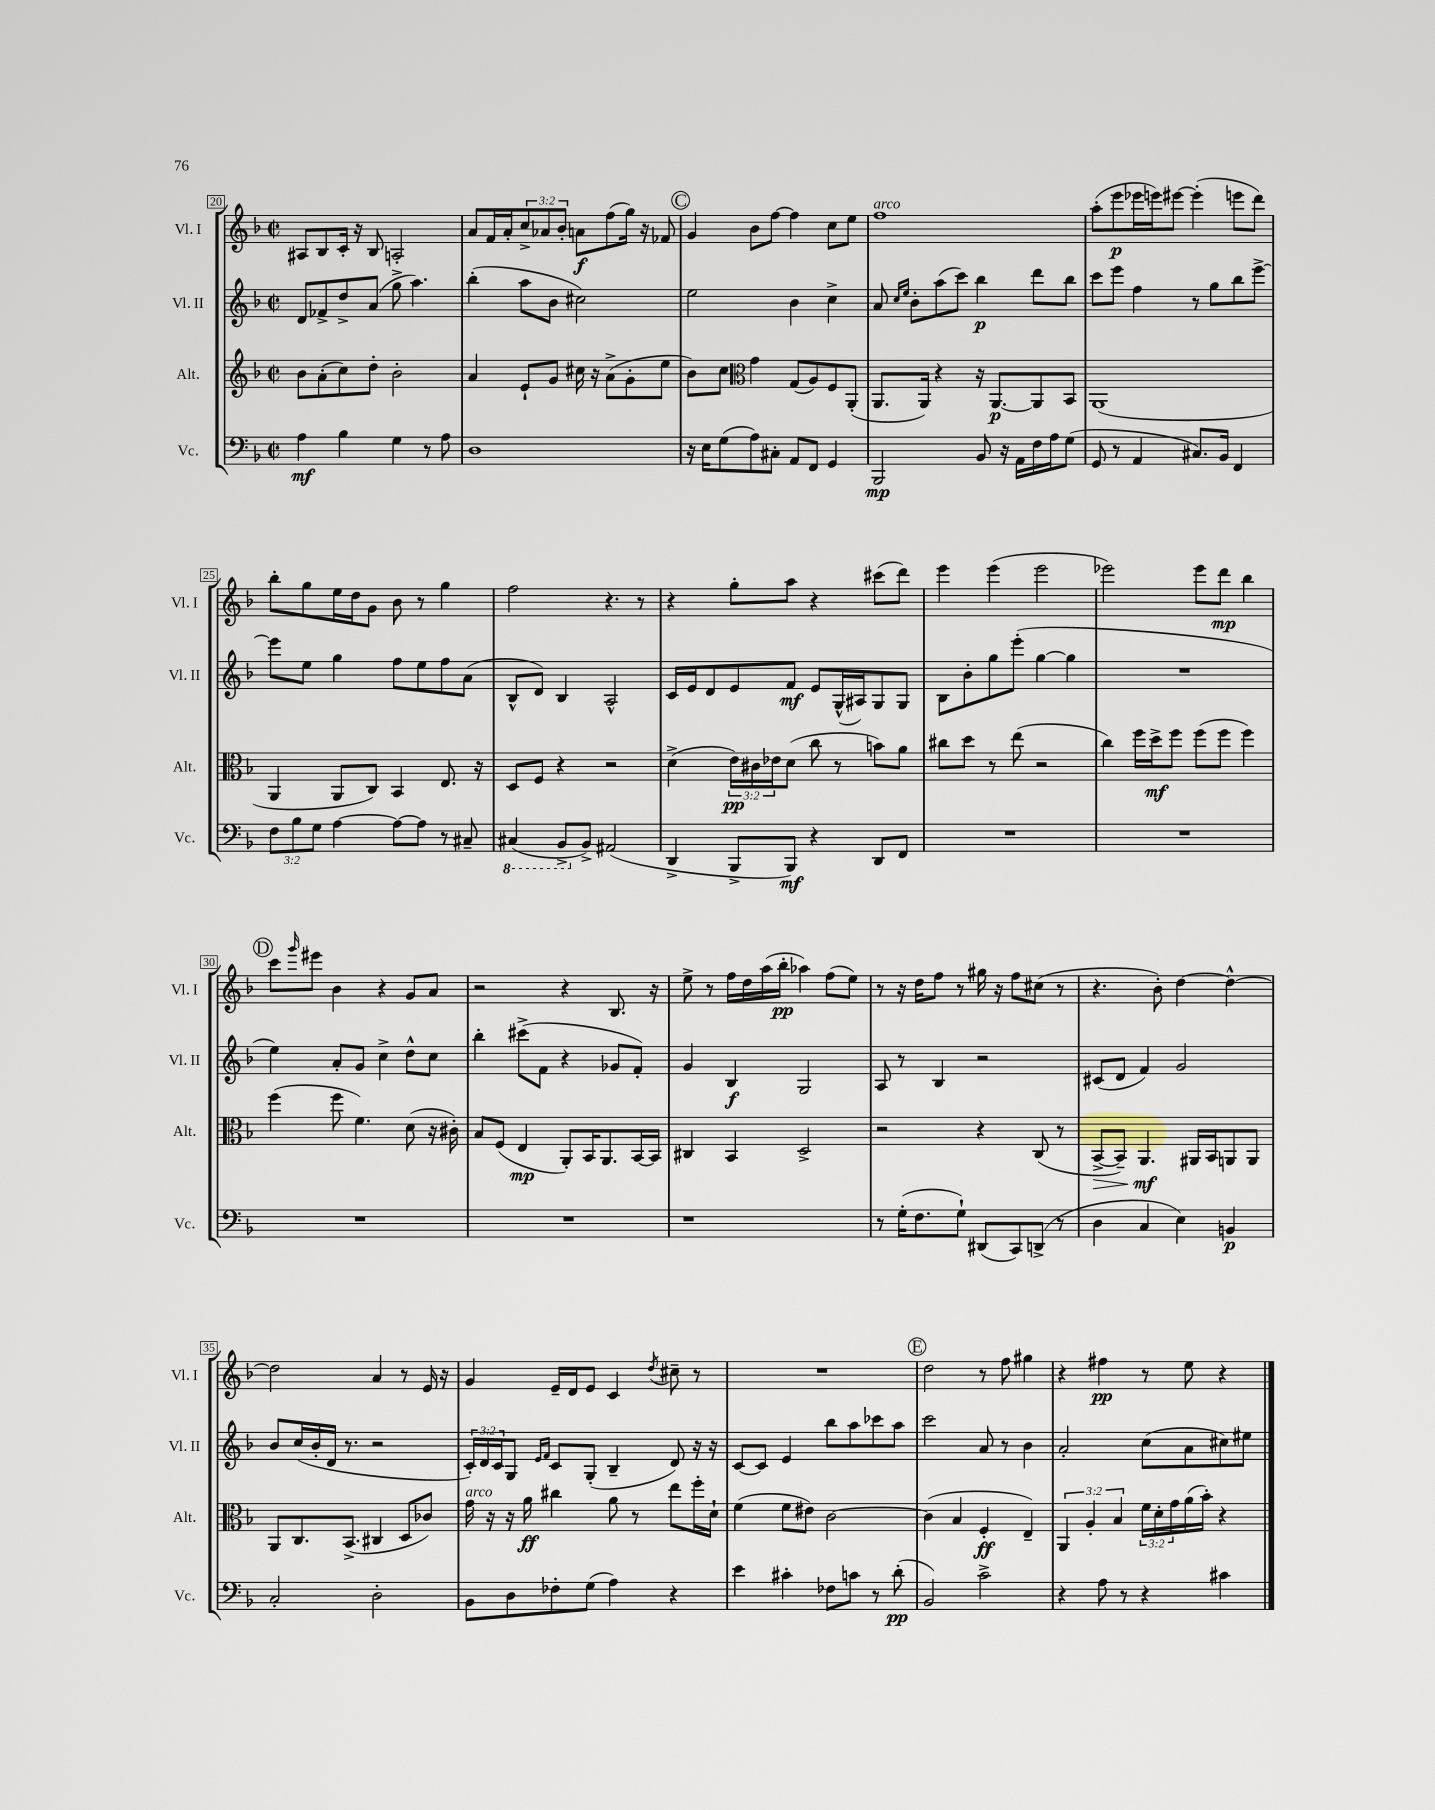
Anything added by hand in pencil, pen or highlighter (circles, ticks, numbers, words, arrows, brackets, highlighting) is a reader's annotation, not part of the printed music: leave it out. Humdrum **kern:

**kern	**kern	**kern	**kern
*staff4	*staff3	*staff2	*staff1
*clefF4	*clefG2	*clefG2	*clefG2
*k[b-]	*k[b-]	*k[b-]	*k[b-]
*M2/2	*M2/2	*M2/2	*M2/2
*met(c|)	*met(c|)	*met(c|)	*met(c|)
4A	8b-	8d	8A#
.	(8a'	8f-^	8B-
4B-	8cc)	8dd^	16c'
.	.	.	16r
.	8dd'	(8a	8B-
4G	2b-'	8gg^	2A'
.	.	4.aa)	.
8r	.	.	.
8A	.	.	.
=	=	=	=
1D	4a	(4bb-'	8a
.	.	.	16f
.	.	.	16a'
.	8e`	8aa	12cc^
.	.	.	12a-
.	8g	8b-	.
.	.	.	12b-'
.	16cc#	2cc#)	8a
.	16r	.	.
.	(8a^	.	(8ff
.	8g'	.	16gg)
.	.	.	16r
.	8ee	.	8f-
=	=	=	=
16r	8b-)	2ee	4g
16E	.	.	.
(8G	8cc	.	.
*	*clefC3	*	*
8A)	4g	.	8b-
8C#'	.	.	[8ff
8AA	(8G	4b-	4ff]
8FF	8A)	.	.
4GG	8F	4cc^	8cc
.	(8AA'	.	8ee
=	=	=	=
2BBB-	8.AA	8a	1ff
.	.	16qqcc	.
.	.	16qqee	.
.	.	8b-'	.
.	16AA)	.	.
.	4r	(8aa	.
.	.	8ccc)	.
8BB-	16r	4bb-	.
.	[8.AA	.	.
16r	.	.	.
16AA	.	.	.
16F	8AA]	8ddd	.
16A	.	.	.
(8G	8BB-	8bb-	.
=	=	=	=
8GG	(1AA	8ccc	(8aa'
8r	.	8eee	8eee
4AA	.	4ff	16eee-
.	.	.	16eee)
.	.	.	[8eee#
8.C#)	.	8r	(4eee#']
.	.	8gg	.
16BB-	.	.	.
4FF	.	8bb-	8eee
.	.	[8eee^	8ddd)
=	=	=	=
12F	4AA	8eee]	8bb-'
12B-	.	.	.
.	.	8ee	8gg
12G	.	.	.
[4A	8AA	4gg	16ee
.	.	.	16dd
.	8C)	.	8g
8A_	4BB-	8ff	8b-
8A]	.	8ee	8r
8r	8.E	8ff	4gg
8C#~	.	(8a	.
.	16r	.	.
=	=	=	=
(4CC#	8D	8B-^^	2ff
.	8F	8d)	.
8BBB-^	4r	4B-	.
8BB-^)	.	.	.
(2AA#	2r	2A^^	4.r
.	.	.	8r
=	=	=	=
4DD^	(4d^	16c	4r
.	.	16e	.
.	.	8d	.
8BBB-^	24e)	8e	8gg'
.	24c#	.	.
.	24e-	.	.
8BBB-)	(8d	8f	8aa
4r	8cc	8e	4r
.	8r	(16G^^	.
.	.	16A#)	.
8DD	8b)	8G	(8ccc#
8FF	8a	8G	8ddd)
=	=	=	=
1r	8cc#	8B-	4eee
.	8dd	8b-'	.
.	8r	8gg	(4eee
.	(8ee	(8eee'	.
.	2r	[4gg	2eee
.	.	4gg]	.
=	=	=	=
1r	4cc)	1r	2eee-)
.	16ff	.	.
.	16dd^	.	.
.	8ff	.	.
.	(8ff	.	8eee-
.	8ff	.	8ddd
.	4ff)	.	4bb-
=	=	=	=
1r	(4ff	4ee)	8ccc
.	.	.	16qqggg
.	.	.	8eee#
.	8ff	8a'	4b-
.	4.f)	8g	.
.	.	4cc^	4r
.	(8d	8dd^^	8g
.	16r	8cc	8a
.	16c#')	.	.
=	=	=	=
1r	8B-	4bb-'	2r
.	(8F	.	.
.	4E	(8ccc#^	.
.	.	8f	.
.	8AA')	4r	4r
.	16BB-	.	.
.	8.AA	.	.
.	.	8g-	8.B-
.	[16BB-	8f')	.
.	16BB-]	.	16r
=	=	=	=
1r	4C#	4g	8ee^
.	.	.	8r
.	4BB-	4B-	16ff
.	.	.	16dd
.	.	.	(16aa
.	.	.	16bb-'
.	2D^	2G	4aa-)
.	.	.	(8ff
.	.	.	8ee)
=	=	=	=
8r	2r	8A	8r
(16G'	.	8r	16r
8.F	.	.	16dd
.	.	4B-	8ff
8G`)	.	.	8r
(8DD#	4r	2r	16gg#
.	.	.	16r
8CC)	.	.	8ff
(8DD^	(8C	.	(8cc#
8r	8r	.	8r
=	=	=	=
4D	[8BB-^	(8c#	4.r
.	8BB-~])	8d	.
4C	4.AA	4f)	.
.	.	.	8b-')
4E)	.	2g	[4dd
.	16AA#	.	.
.	16BB-	.	.
4BB	8AA	.	4dd^^_
.	8AA	.	.
=	=	=	=
2C'	8AA	8b-	2dd]
.	8.C	(16cc	.
.	.	16b-'	.
.	.	16d	.
.	(8.BB-^	8.r	.
2D'	4C#	2r	4a
.	8D	.	8r
.	8c-)	.	16e
.	.	.	16r
=	=	=	=
8BB-	16g	24c')	4g
.	.	24d	.
.	16r	.	.
.	.	24c	.
8D	16r	8G	.
.	16a	.	.
.	.	16qqe	.
.	.	16qqf	.
8F-'	4cc#	8c	16e~
.	.	.	16d
(8G	.	(8G'	8e
4A)	8a	4B-~	4c
.	8r	.	.
.	.	.	8qdd
4r	8ee	8d)	8cc#~
.	16ff'	16r	8r
.	16d`	16r	.
=	=	=	=
4e	(4f	[8c	1r
.	.	8c]	.
4c#'	8f	4e	.
.	8e#)	.	.
8F-	[2c	8bb-	.
8c	.	8aa	.
8r	.	8ccc-	.
(8d'	.	8aa	.
=	=	=	=
2BB-)	(4c]	2ccc	2dd
.	4B-	.	.
2c^	4F'	8a	8r
.	.	8r	8ff
.	4E~)	4b-	4gg#
=	=	=	=
4r	6AA	2a'	4r
.	6A'	.	.
8A	.	.	4ff#
.	6B-	.	.
8r	.	.	.
4r	24f	(8cc	8r
.	24d'	.	.
.	24g	.	.
.	(16a	8a	8ee
.	16b-')	.	.
4c#	4r	8cc#)	4r
.	.	8ee#	.
==	==	==	==
*-	*-	*-	*-
